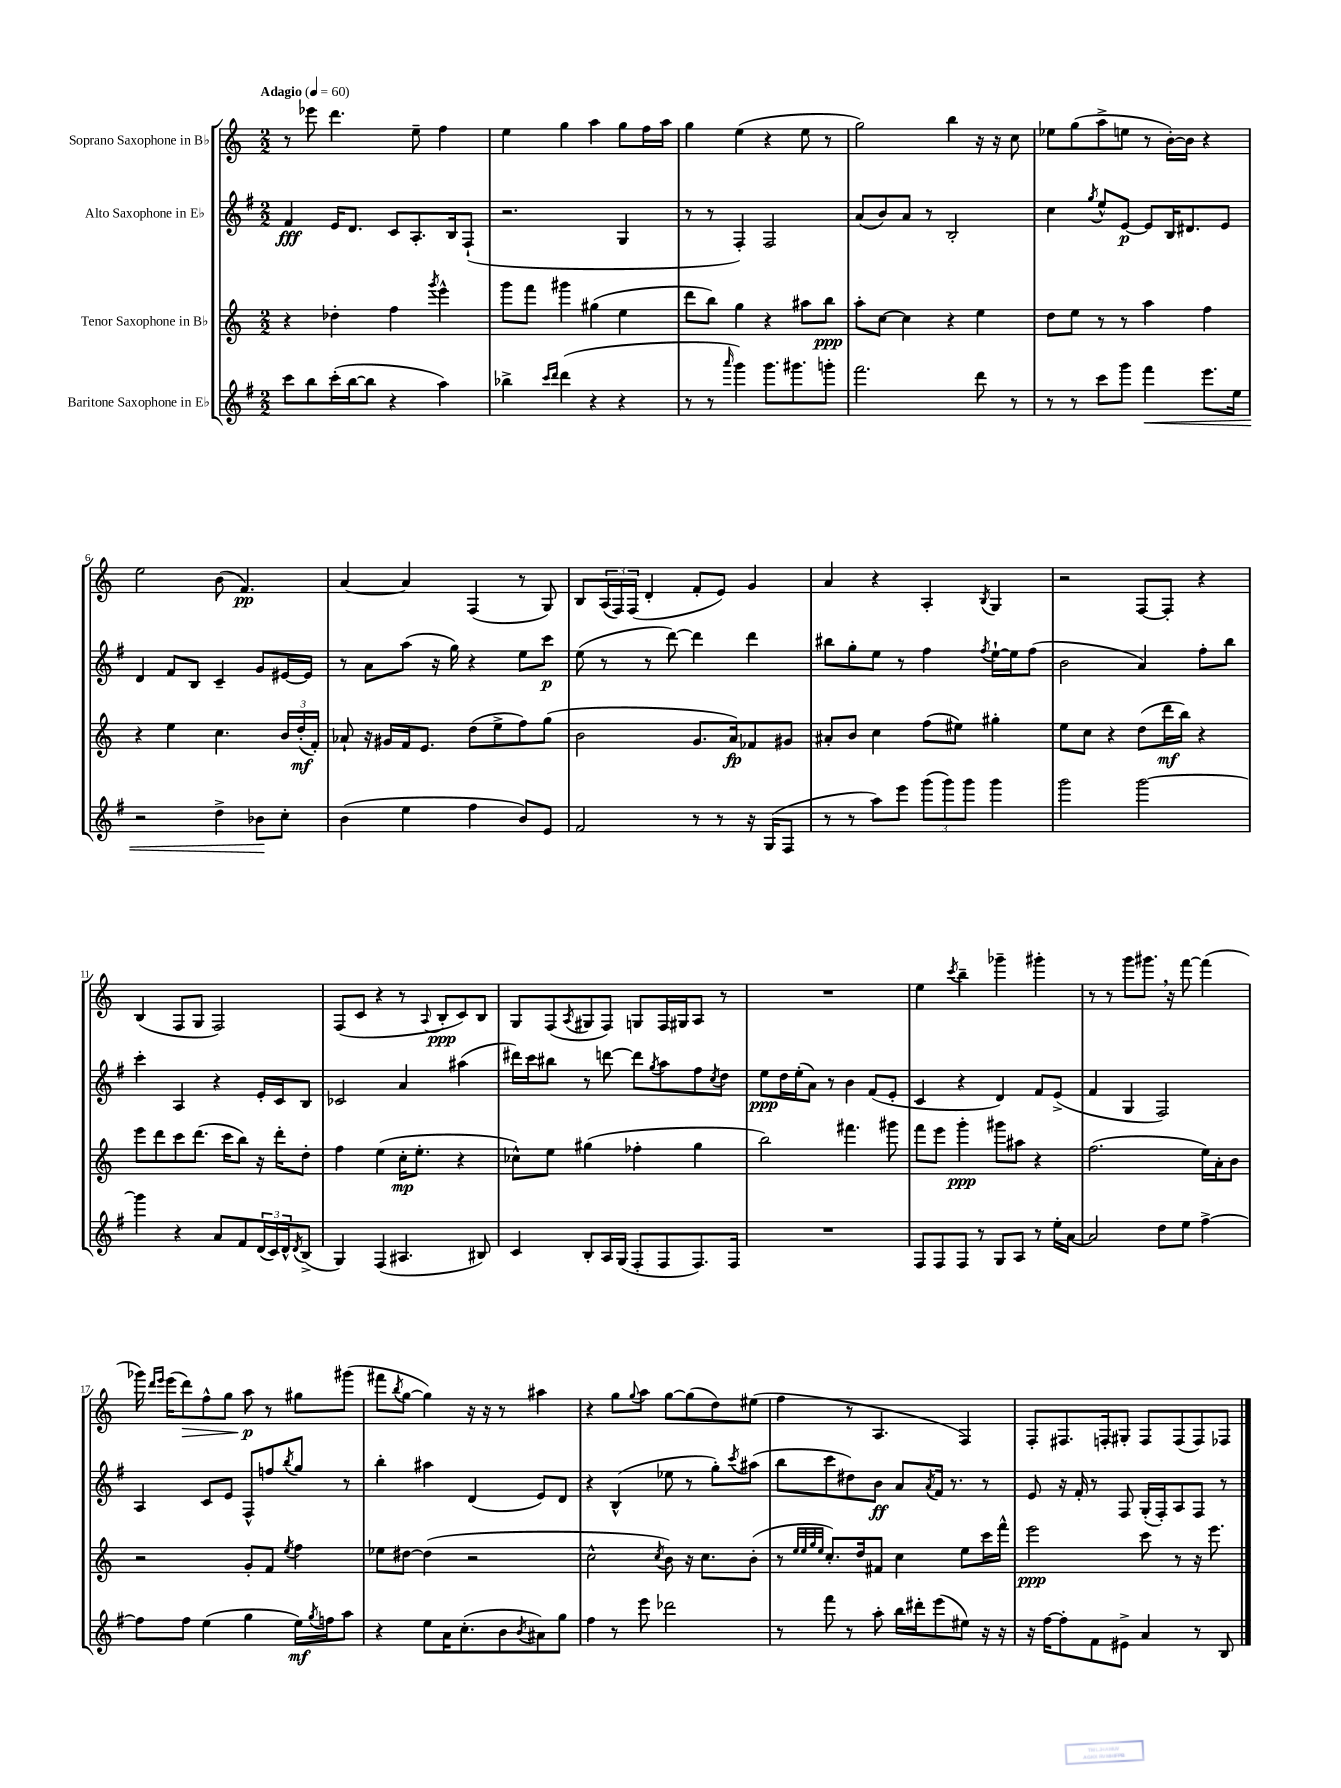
<<
\new StaffGroup <<
\new Staff = "s0" \with { instrumentName = "Soprano Saxophone in Bb" } {
    \clef treble \key c \major \numericTimeSignature \time 2/2 \tempo "Adagio" 4 = 60
    r8 ees'''8 d'''4. e''8-- f''4 |
    e''4 g''4 a''4 g''8 f''16 a''16 |
    g''4 e''4( r4 e''8 r8 |
    g''2) b''4 r16 r16 c''8 |
    ees''8 g''8( a''8-> e''8 r8 b'16~-.) b'16 r4 |
    e''2 b'8( f'4.\pp) |
    a'4~ a'4 f4( r8 g8) |
    b8 \tuplet 3/2 { a16( f16) f16( } d'4-. f'8-. e'8) g'4 |
    a'4 r4 a4-. \acciaccatura { b8 } g4 |
    r2 f8~ f8-. r4 |
    b4( f8 g8 f2) |
    f8( c'8 r4 r8 \appoggiatura { a8 } b8-.\ppp c'8) b8 |
    g8 f8( \acciaccatura { a8 } gis8 f8) g8 f16 gis16 a8 r8 |
    R1 |
    e''4 \acciaccatura { c'''8 } b''4-- ges'''4-- gis'''4-. |
    r8 r8 g'''8 gis'''8. \breathe r16 f'''8~ f'''4( |
    ges'''16) \grace { d'''16 e'''16 } e'''16( d'''8\>) f''8-^ g''8 a''8\p\! r8 gis''8 gis'''8( |
    fis'''8 \acciaccatura { b''8 } g''8~ g''4) r16 r16 r8 ais''4 |
    r4 g''8 \appoggiatura { g''8 } a''8 g''8~ g''8( d''8) eis''8( |
    f''4 r8 a4. f4) |
    f8-. fis8. f16-. gis8-. f8 f8( f8) fes8 \bar "|." |
}
\new Staff = "s1" \with { instrumentName = "Alto Saxophone in Eb" } {
    \clef treble \key g \major \numericTimeSignature \time 2/2
    fis'4\fff e'16 d'8. c'8 a8.-. b16 fis8-!( |
    r2. g4 |
    r8 r8 fis4-.) fis2 |
    a'8( b'8) a'8 r8 b2-. |
    c''4 \acciaccatura { g''8 } e''8-^ e'8~\p e'8 b16 dis'8. e'8 |
    d'4 fis'8 b8 c'4-- g'8 eis'16~ eis'16 |
    r8 a'8 a''8( r16 g''16) r4 e''8 c'''8\p |
    e''8( r8 r8 d'''8~) d'''4 d'''4 |
    bis''8 g''8-. e''8 r8 fis''4 \acciaccatura { fis''8 } e''16~-! e''16 fis''8( |
    b'2 a'4) fis''8-. b''8 |
    c'''4-. a4 r4 e'16-. c'16 b8 |
    ces'2 a'4 ais''4( |
    dis'''16) c'''16 bis''8 r8 d'''8~ d'''8 \acciaccatura { g''8 } a''8 fis''8 \acciaccatura { c''8 } d''8 |
    e''8\ppp d''16 e''16-.( a'8) r8 b'4 fis'8( e'8-. |
    c'4 r4 d'4) fis'8 e'8->( |
    fis'4 g4 fis2) |
    a4 c'8 e'8 fis8-^ f''8 \acciaccatura { b''8 } g''8 r8 |
    b''4-. ais''4 d'4( e'8) d'8 |
    r4 b4-^( ees''8 r8 g''8-.) \acciaccatura { c'''8 } ais''8( |
    b''8 c'''8 dis''8) b'8\ff a'8 \acciaccatura { a'8 } fis'16 r8. r8 |
    e'8 r16 fis'16-. r8 fis8 g16-.( fis16-.) a8 fis8 r8 \bar "|." |
}
\new Staff = "s2" \with { instrumentName = "Tenor Saxophone in Bb" } {
    \clef treble \key c \major \numericTimeSignature \time 2/2
    r4 des''4-. f''4 \acciaccatura { g'''8 } e'''4-^ |
    g'''8 f'''8 gis'''4 gis''4( e''4 |
    d'''8 b''8) g''4 r4 ais''8 b''8\ppp |
    a''8-. c''8~ c''4 r4 e''4 |
    d''8 e''8 r8 r8 a''4 f''4 |
    r4 e''4 c''4. \tuplet 3/2 { b'16 d''16-.\mf( f'16-.) } |
    aes'8-! r16 gis'16 f'16 e'8. d''8( e''8-> f''8) g''8( |
    b'2 g'8. a'16\fp) fes'8 gis'8 |
    ais'8-. b'8 c''4 f''8( eis''8) gis''4-. |
    e''8 c''8 r4 d''8( d'''16\mf b''16) r4 |
    e'''8 d'''8 c'''8 d'''8.( c'''16 b''8) r16 d'''16-. d''8-. |
    f''4 e''4( c''16-.\mp e''8.-. r4 |
    ces''8-^) e''8 gis''4( fes''4-. gis''4 |
    b''2) fis'''4. gis'''8 |
    f'''8 e'''8 g'''4-.\ppp gis'''8 ais''8 r4 |
    f''2.( e''16) a'16-. b'8 |
    r2 g'8-. f'8 \acciaccatura { e''8 } f''4 |
    ees''8 dis''8~ dis''4( r2 |
    c''2-^ \acciaccatura { c''8 } b'8) r16 c''8. b'8-.( |
    r8 \grace { e''32 e''32 g''32 e''32 } c''8.-.) d''16 fis'8 c''4 e''8 c'''16 f'''16-^ |
    e'''2\ppp c'''8 r8 r16 e'''8. \bar "|." |
}
\new Staff = "s3" \with { instrumentName = "Baritone Saxophone in Eb" } {
    \clef treble \key g \major \numericTimeSignature \time 2/2
    c'''8 b''8 c'''16-.( b''16~ b''8 r4 a''4) |
    bes''4-> \grace { c'''16 d'''16 } d'''4( r4 r4 |
    r8 r8 \grace { a'''16 } g'''4) g'''8. gis'''8. g'''8-. |
    fis'''2. d'''8 r8 |
    r8 r8 c'''8 g'''8 fis'''4\< e'''8. e''16 |
    r2 d''4-> bes'8\! c''8-. |
    b'4( e''4 fis''4 b'8) e'8 |
    fis'2 r8 r8 r16 g16( fis8 |
    r8 r8 a''8) e'''8 \tuplet 3/2 { g'''8( g'''8) g'''8 } g'''4 |
    g'''2 g'''2~ |
    g'''4 r4 a'8 fis'8 \tuplet 3/2 { d'16( c'16) d'16-^ } \acciaccatura { d'8 } b8->( |
    g4) fis4( ais4. bis8) |
    c'4 b8-. a16 g16( fis8-. fis8 fis8.) fis16 |
    R1 |
    fis8 fis8 fis8 r8 g8 a8 r8 e''16-. a'16~ |
    a'2 d''8 e''8 fis''4~-> |
    fis''8 fis''8 e''4( g''4 e''16\mf) \acciaccatura { g''8 } f''16 a''8 |
    r4 e''8 a'16 c''8.-.( b'8 \acciaccatura { b'8 } ais'8) g''8 |
    fis''4 r8 e'''8 des'''2 |
    r8 fis'''8 r8 a''8-. b''16 dis'''16-. e'''8( eis''8) r16 r16 |
    r16 fis''16~ fis''8-. fis'8 eis'8-> a'4 r8 b8 \bar "|." |
}
>>
>>
